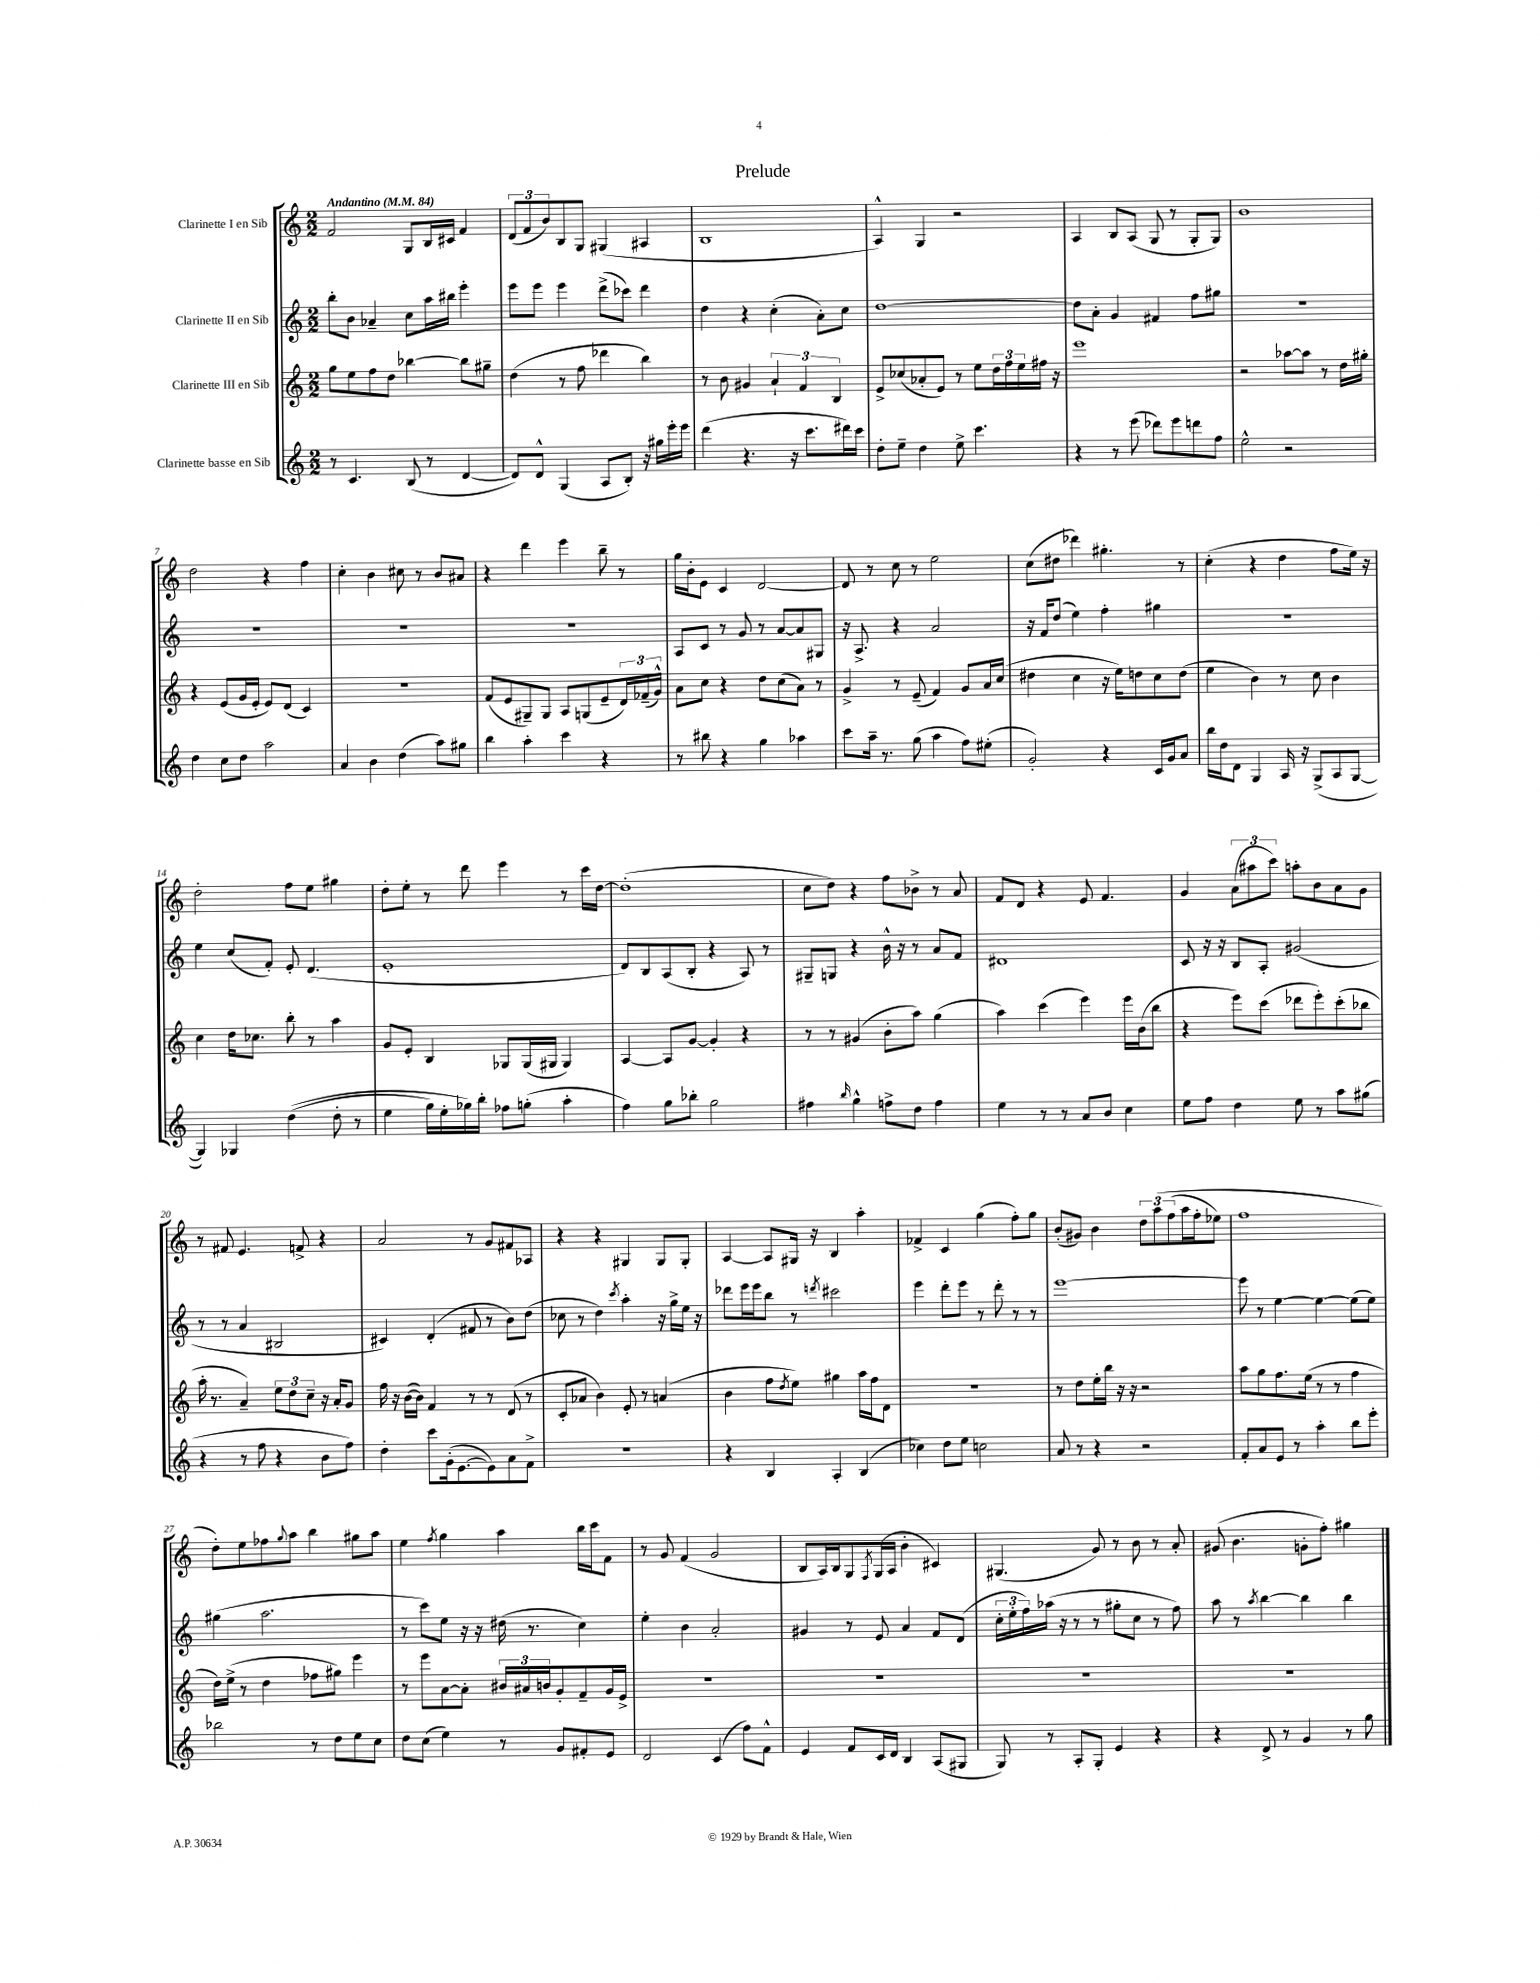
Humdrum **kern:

**kern	**kern	**kern	**kern
*staff4	*staff3	*staff2	*staff1
*clefG2	*clefG2	*clefG2	*clefG2
*k[]	*k[]	*k[]	*k[]
*M2/2	*M2/2	*M2/2	*M2/2
*MM84	*MM84	*MM84	*MM84
8r	8gg\L	8bb'\L	2f/
4.c/	8ee\	8b\J	.
.	8ff\	4a-~/	.
.	8dd\J	.	.
(8B/	[4bb-\	8cc\L	8G/L
8r	.	16aa\L	16B/L
.	.	16bb#\JJ	16c#/JJ
[4d/	8bb-\]L	4eee'\	4f/
.	8gg#~\J	.	.
=	=	=	=
8d/]L)	(4dd\	8eee\L	(12d/L
.	.	.	12f/
8d^^/J	.	8eee\J	.
.	.	.	12b/)
(4G/	8r	4eee\	8B/
.	8ff\	.	8G/J
8A/L	4ddd-\	(8ddd^\L	(4G#/
8B'/J)	.	8ccc-\J)	.
16r	4bb\)	4ddd\	4A#/
16gg#\LL	.	.	.
16eee'\	.	.	.
16eee\JJ	.	.	.
=	=	=	=
(4ddd\	8r	4dd\	1B
.	8b\	.	.
4.r	4g#/	4r	.
.	6a`/	(4cc'\	.
16r	.	.	.
.	6f/	.	.
8.ccc\L	.	.	.
.	.	8a'\L)	.
.	6B/	.	.
16ddd#\L)	.	8cc\J	.
16ccc\JJ	.	.	.
=	=	=	=
8dd'\L	8e^/L	[1dd	4A^^/)
8ee~\J	(8cc-/	.	.
4dd\	8a-'/	.	4G/
.	8e/J)	.	.
8ee^\	8r	.	2r
4.ccc\	8ee\L	.	.
.	24dd\L	.	.
.	24ff\	.	.
.	24ee\	.	.
.	16ff#\JJ	.	.
.	16r	.	.
=	=	=	=
4r	1eee	8dd\]L	4A/
.	.	8a'\J	.
8r	.	4g/	8B/L
(8eee\	.	.	(8A/J
8ddd-\L)	.	4f#/	8G/
8eee\	.	.	8r
8ddd\	.	8ff\L	8G'/L
8ff\J	.	8gg#\J	8G/J)
=	=	=	=
2ee^^\	2r	1r	1b
2r	[8aa-\L	.	.
.	8aa-\]J	.	.
.	8r	.	.
.	16dd\LL	.	.
.	16gg#'\JJ	.	.
=	=	=	=
4dd\	4r	1r	2dd\
8cc\L	(8e/L	.	.
8dd\J	16g/L	.	.
.	16e'/JJ	.	.
2aa\	8e/L)	.	4r
.	(8d/J	.	.
.	4c/)	.	4ff\
=	=	=	=
4a/	1r	1r	4cc'\
4b\	.	.	4b\
(4dd\	.	.	8cc#\
.	.	.	8r
8aa\L)	.	.	8b/L
8gg#\J	.	.	8a#/J
=	=	=	=
4bb\	(8f/L	1r	4r
.	8e/	.	.
4aa'\	8G#~/)	.	4ddd\
.	8G#/J	.	.
4ccc\	8A/L	.	4eee\
.	(8G/	.	.
4r	8e~/	.	8bb~\
.	24d/L)	.	8r
.	(24f-~/	.	.
.	24g^^/JJ)	.	.
=	=	=	=
8r	8a\L	8A/L	16gg\LL
.	.	.	16b'\J
8bb#\	8cc\J	8c/J	8e\J
4r	4r	8r	4c/
.	.	8g/	.
4gg\	8dd\L	8r	[2d/
.	(8cc\	[8a/L	.
4aa-\	8a\J)	8a/]	.
.	8r	8G#/J	.
=	=	=	=
8ccc\L	4g^/	16r	8d/]
.	.	8.A^/	.
16aa~\Jk	.	.	8r
8.r	.	.	.
.	8r	4r	8cc\
(8gg\	(8e~/	.	8r
4aa\	4f/)	2a/	2ee\
8ff\L)	8g/L	.	.
(8ee#'\J	16a/L	.	.
.	(16cc/JJ	.	.
=	=	=	=
2g'/)	4dd#\	16r	(8cc\L
.	.	16f/LK	.
.	.	(8dd/J	8dd#\J
.	4cc\	4ee\)	4ddd-\)
4r	16r	4ff'\	4.gg#'\
.	16ee\LK)	.	.
.	8dd\	.	.
16c/LL	8cc\	4gg#\	.
16g/J	.	.	.
8a/J	(8dd\J	.	8r
=	=	=	=
16bb\LL	4ee\	1r	(4cc'\
16dd\J	.	.	.
8d\J	.	.	.
4G/	4b\)	.	4r
16A/	8r	.	4dd\
16r	.	.	.
(8G^/L	8cc\	.	.
8A/	4b\	.	8ff\L
[8G/J	.	.	16ee\Jk)
.	.	.	16r
=	=	=	=
4G/])	4cc\	4ee\	2dd'\
4G-/	16dd\LK	(8cc/L	.
.	8.cc-\J	.	.
.	.	8f'/J)	.
&((4dd\	8bb'\	8e'/	8ff\L
.	8r	(4.d/	8ee\J
8dd'\	4aa\	.	4gg#\
8r	.	.	.
=	=	=	=
4ee\	8g/L	1e'	8dd'\L
.	8e'/J	.	8ee'\J
16gg\LL)	4B/	.	8r
16ee'\	.	.	.
16gg-\&)	.	.	8ddd\
16bb'\JJ	.	.	.
8ff-\L	8G-/L	.	4eee\
(8gg'\J	(16G-/L	.	.
.	16G#/JJ	.	.
4aa'\	4G#/)	.	8r
.	.	.	16ccc\LL
.	.	.	[16dd\JJ
=	=	=	=
4ff\)	[4A/	8d/L)	(1dd']
.	.	8B/	.
8gg\L	8A/]L	(8A/	.
8bb-'\J	[8g/J	8B'/J	.
2gg\	4g'/]	4r	.
.	4r	8A/)	.
.	.	8r	.
=	=	=	=
4ff#\	8r	8G#~/L	8cc\L
.	8r	8G/J	8dd\J)
16qqbb/	.	.	.
4gg^^\	(4g#/	4r	4r
8ff^\L	8b'\L	16b^^\	8ff\L
.	.	16r	.
8dd\J	8aa\J)	8r	8b-^\J
4ff\	(4gg\	8a/L	8r
.	.	8f/J	8a/
=	=	=	=
4ee\	4aa\)	1d#	8f/L
.	.	.	8d/J
8r	(4ccc\	.	4r
8r	.	.	.
8a/L	4eee\)	.	8e/
8b/J	.	.	4.f/
4cc\	16eee\LL	.	.
.	(16b\J	.	.
.	8bb\J	.	.
=	=	=	=
8ee\L	4r	8c/	4g/
8ff\J	.	16r	.
.	.	16r	.
4dd\	8eee\L)	8B/L	(12a\L
.	.	.	12aa#\
.	(8ccc\J	8A'/J	.
.	.	.	12ccc\J)
8ee\	8ddd-\L	(2g#/	8aa'\L
8r	8eee'\)	.	8b\
8aa\L	(8ccc'\	.	8a\
(8gg#\J	8bb-\J	.	8g\J
=	=	=	=
4r	16aa'\	8r	8r
.	8.r	.	.
.	.	8r	8f#/
8r	4a~/)	4a/	4.e/
8ff\	.	.	.
4r	12ee\L	2B#/	.
.	12dd\	.	.
.	.	.	8f^/
.	12cc~\J	.	.
8b\L	16r	.	4r
.	16a'/LK	.	.
8ff\J)	8g/J	.	.
=	=	=	=
4dd'\	16ff\	4c#/)	2a/
.	16r	.	.
.	([16b\LL	.	.
.	16b\]JJ)	.	.
8ccc\L	4f/	(4d'/	.
(16g'\k	.	.	.
[8.e\	.	.	.
.	8r	8f#/	8r
8e\])	8r	8r	8g/L
8a\	(8d/	8b\L)	8f#/
8f^\J	8r	(8dd\J	8A-/J
=	=	=	=
1r	8c'/L	8cc-\	4r
.	8a-/J	8r	.
.	4b\)	4dd\)	4r
.	.	8qccc/	.
.	8e'/	4aa'\	4G#/
.	8r	.	.
.	(4a/	16r	8G#/L
.	.	16gg^\LL	.
.	.	16ee\JJ	8G#'/J
.	.	16r	.
=	=	=	=
4r	4b\	8ddd-\L	[4A/
.	.	16eee\L	.
.	.	16eee\J	.
4B/	8ff\L	8bb\J	8A/]L
.	8qdd/	.	.
.	8ee\J)	8r	16G#/Jk
.	.	.	16r
.	.	8qddd/	.
4A'/	4gg#\	2ccc#\	4B/
(4B/	16aa\LL	.	4aa'\
.	16ff\J	.	.
.	8d\J	.	.
=	=	=	=
4cc-\)	1r	4eee\	4f-^/
8dd\L	.	8ddd'\L	4c/
8ee\J	.	8eee\J	.
2cc\	.	8r	(4gg\
.	.	8ddd'\	.
.	.	8r	8ff'\L)
.	.	8r	8gg\J
=	=	=	=
8a/	8r	[1eee	(8b'/L
8r	8dd\L	.	8g#/J)
4r	16ee'\L	.	4b\
.	16bb\JJ	.	.
.	16r	.	.
.	16r	.	.
2r	2r	.	12dd\L
.	.	.	&(12aa\
.	.	.	(12ff\
.	.	.	16aa\L
.	.	.	16ff'\J
.	.	.	8ee-\J)
=	=	=	=
8f'/L	8aa\L	8eee\]	1ff
8a/	8gg\	8r	.
8e/J	8.ff\	[4ee\	.
8r	.	.	.
.	(16ee\Jk	.	.
4aa'\	8r	4ee\_	.
.	8r	.	.
8bb\L	4ff\	(8ee\]L	.
8eee'\J	.	8ee\J)	.
=	=	=	=
2bb-\	16dd\LL)	(4gg#\	8dd'\L&)
.	(16ee^\JJ	.	.
.	8r	.	8ee\
.	4dd\	2.aa\	8ff-\
.	.	.	8qqgg/
.	.	.	8aa\J
8r	8ff-\L	.	4bb\
8dd\L	8gg#\J)	.	.
8ee\	4eee\	.	8gg#\L
8cc\J	.	.	8aa\J
=	=	=	=
8dd\L	8r	8r	4ee\
(8cc\J	8eee\L	8ccc\L)	.
.	.	.	8qff/
4ee\)	[8a\	8ee\J	4gg\
.	8a'\]J	16r	.
.	.	16r	.
8r	24b#/LL	(16dd#\	4aa\
.	24a#/	.	.
.	.	8.r	.
.	24b/J	.	.
8g/L	8g'/	.	.
8f#'/	8f~/	4cc\)	16bb\LL
.	.	.	16ccc\J
8e/J	16g/L	.	8f\J
.	16e^/JJ	.	.
=	=	=	=
2d/	1r	4ee'\	8r
.	.	.	8g/
.	.	4b\	(4f/
(4c/	.	2a'/	2g/
8ff\L)	.	.	.
8f^^\J	.	.	.
=	=	=	=
4e/	1r	4g#/	8B/L
.	.	.	16A/L)
.	.	.	16B/J
8f/L	.	8r	8G/
.	.	.	8qF/
16c/L	.	8e/	(16G/L
16d/JJ	.	.	16A/JJ
4B/	.	4a/	4b'\
(8A/L	.	8f/L	4c#/)
8G#/J	.	(8d/J	.
=	=	=	=
8G/)	1r	24cc'\LL	(4.G#/
.	.	24ee'\	.
.	.	24ff\)	.
8r	.	(16aa-\JJ	.
.	.	16r	.
8A'/L	.	8r	.
8G'/J	.	8r	8g/)
4e/	.	8gg#'\L	8r
.	.	8cc\J	8b\
4r	.	8r	8r
.	.	8ff\)	8a'/
=	=	=	=
4r	1r	8aa\	(8g#/
.	.	8r	4.b\
.	.	8qaa/	.
8d^/	.	[4bb\	.
8r	.	.	.
4g/	.	4bb\]	8g'\L
.	.	.	8ff'\J)
8r	.	4bb\	4gg#\
8gg\	.	.	.
==	==	==	==
*-	*-	*-	*-
